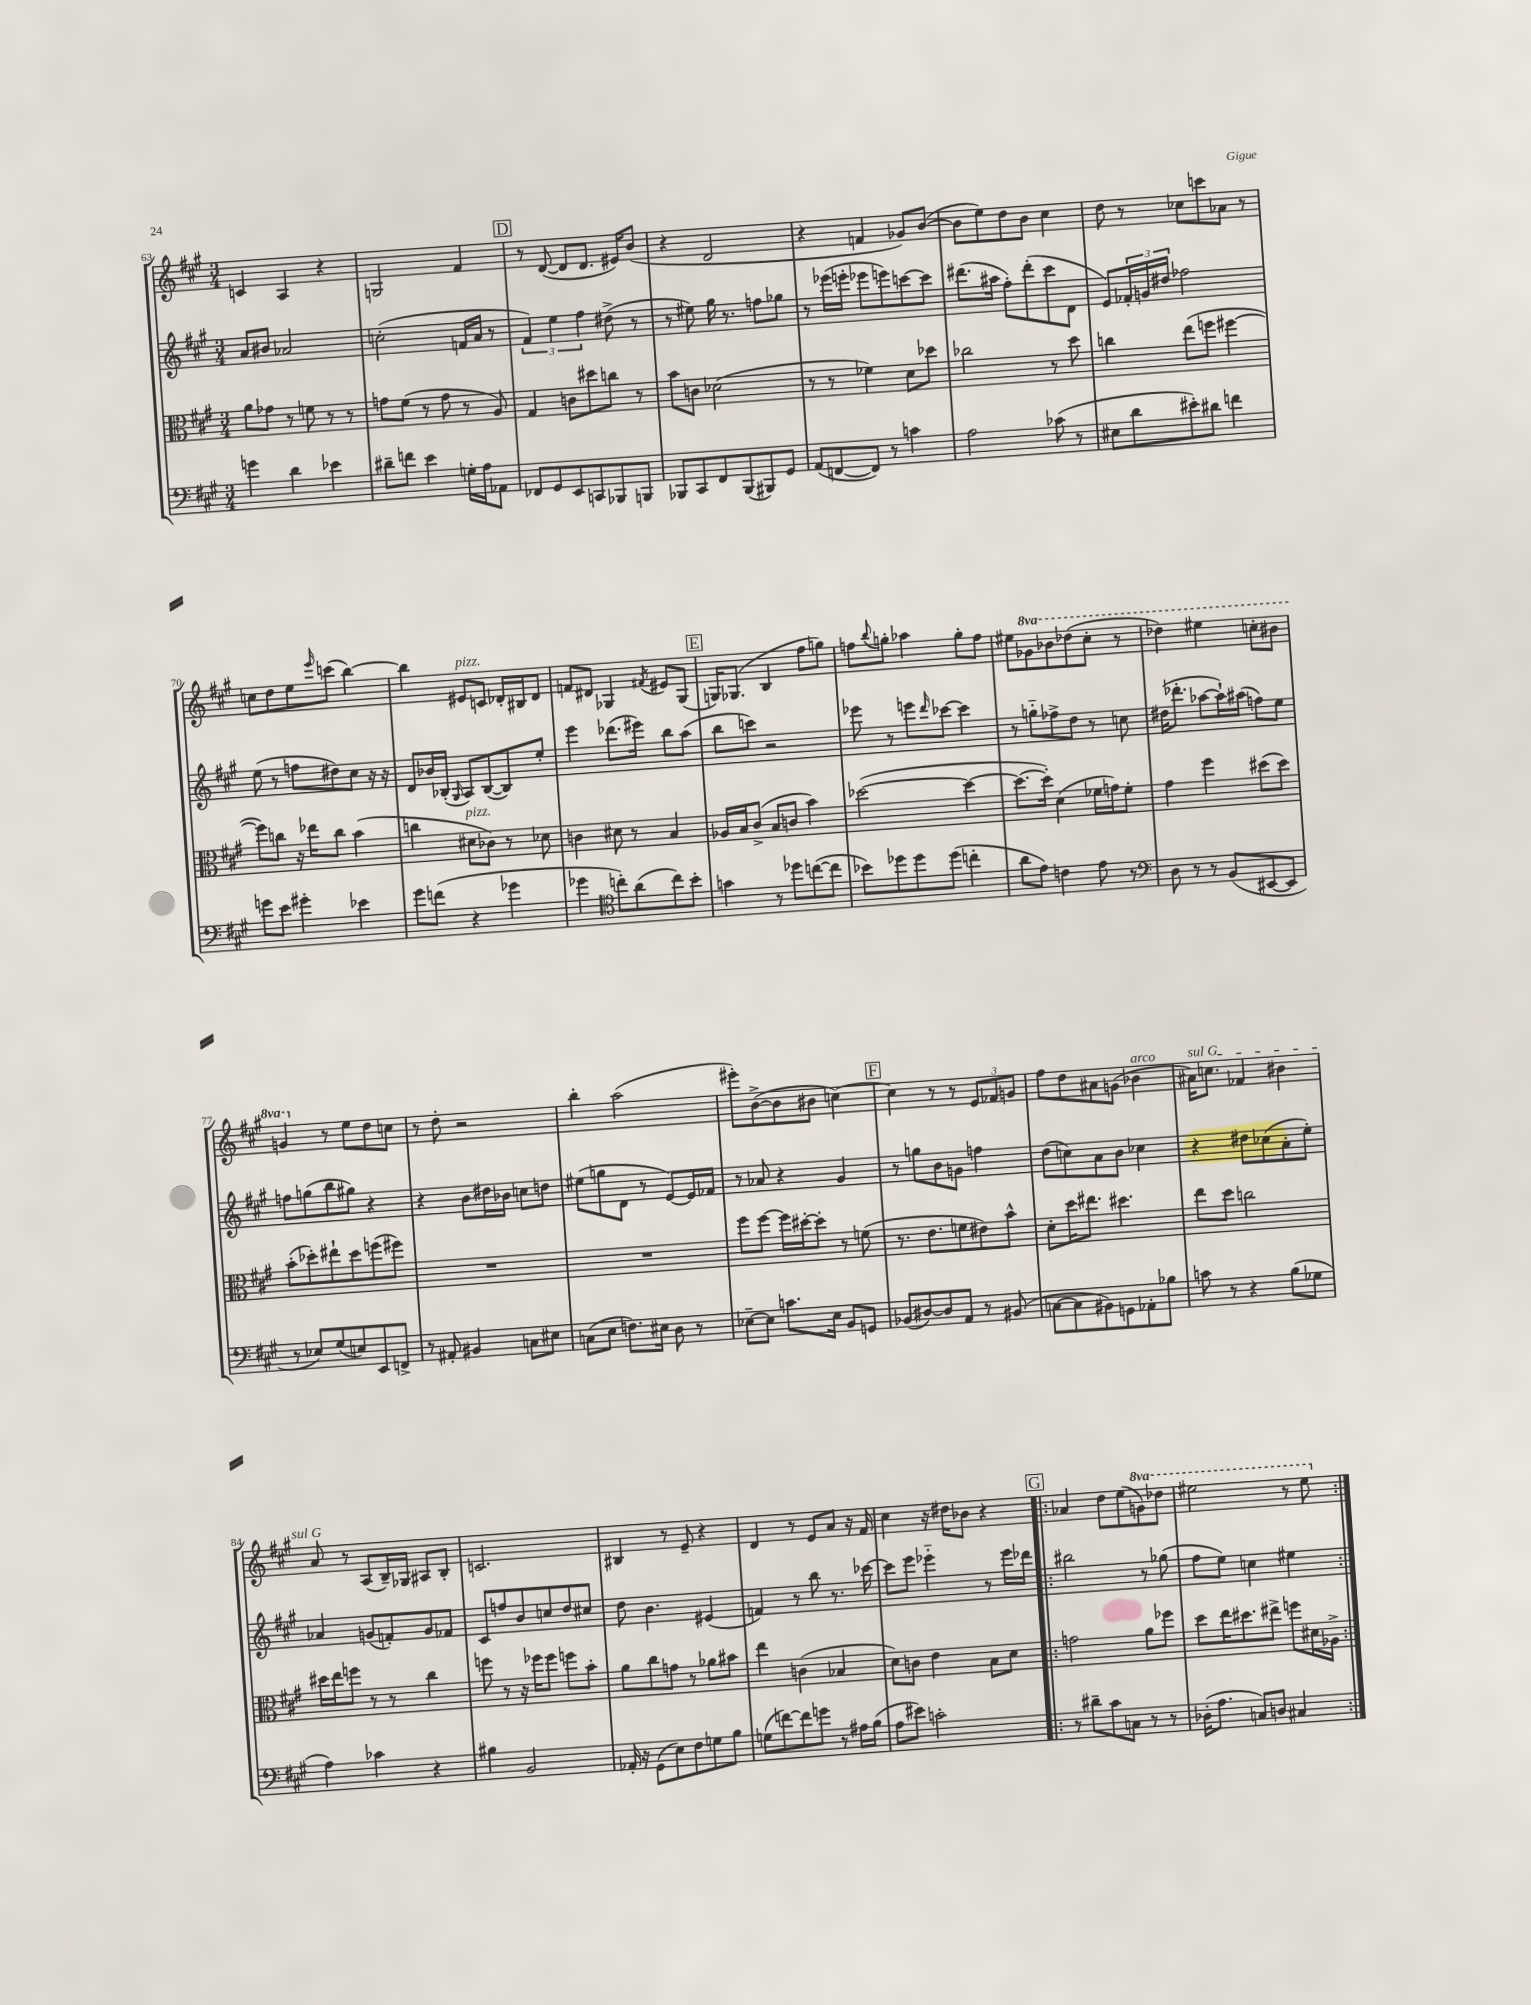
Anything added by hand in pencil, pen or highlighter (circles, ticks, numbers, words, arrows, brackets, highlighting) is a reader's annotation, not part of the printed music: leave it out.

**kern	**kern	**kern	**kern
*staff4	*staff3	*staff2	*staff1
*clefF4	*clefC3	*clefG2	*clefG2
*k[f#c#g#]	*k[f#c#g#]	*k[f#c#g#]	*k[f#c#g#]
*M3/4	*M3/4	*M3/4	*M3/4
4g\	8a\L	8a/L	4c/
.	8g-\J	8b#/J	.
4d\	8r	2a-/	4A/
.	8f\	.	.
4e-\	8r	.	4r
.	8r	.	.
=	=	=	=
8d#~\L	8g\L	(2cc'\	2G/
8f\J	(8f#\J	.	.
4e\	8r	.	.
.	8g\	.	.
16G'\LL	8r	16f/LL	4f#/
16A\J	.	16a/JJ	.
8AA-\J	8A/)	8r	.
=	=	=	=
8FF-/L	4G#/	6f#/)	8r
8GG#/	.	.	([8d/
.	.	6ee\	.
8EE/	8c\L	.	8d/]L
.	.	6ff#\	.
8CC/	8dd#\	.	8.d/J
8BBB-/	8cc\J	(8dd#^\	.
.	.	.	16e#/LK)
8BBB/J	8r	8r	(8b/J
=	=	=	=
8BBB-/L	8b\L	8r	4r
8CC#/	8c\J	8ee#\)	.
8FF#/	(2d-\	16gg#\	2d/
.	.	8.r	.
(8BBB-/	.	.	.
8BBB#/)	.	8ff\L	.
8GG#/J	.	8gg-\J	.
=	=	=	=
(8AA/L	8r	8r	4r
[8FF/	8r	(16eee-\LL	.
.	.	16eee'\JJ	.
8FF/]J)	4f-\)	8eee-\L	4f/
8r	.	8eee\)	.
4c\	8d\L	[8ccc\	8g-/L)
.	8dd-\J	8ccc\]J	([8b/J
=	=	=	=
2A\	2cc-\	(8.ddd#\L	8b\]L
.	.	.	8ee\)
.	.	16aa#\Jk	.
.	.	8ff#'\L)	8dd\
.	.	(8ddd#'\	8b\J
(8c-\	8r	8ccc#\	4cc#\
8r	8dd\	8d\J	.
=	=	=	=
8E#\L	4cc\	8e/L)	8dd\
8d\	.	24f-'/L	8r
.	.	24g/	.
.	.	24dd#/JJ	.
8e#'\)	(8ee\L	2ff-\	8cc-\L
8d#\J	8ff\J	.	8ccc\
4f\	[4ff#\	.	8a-\J
.	.	.	8r
=	=	=	=
8g\L	8ff#\]L)	(8ee\	8cc\L
8e\J	8cc\J	8r	8dd\
4g#'\	16r	8ff\L	8ee\
.	16ee-\LK	.	.
.	.	.	16qqeee/
.	8cc\J	8dd#\)	(8ccc\J
4e-\	(4b\	8cc#\J	[4bb\)
.	.	16r	.
.	.	16r	.
=	=	=	=
8g#\L	4cc\	8d/L	4bb\]
(8f\J	.	16b-/L	.
.	.	(16B-'/JJ	.
.	.	16qqG#/	.
4r	8d#\L	8A/L)	8e#/L
.	8c-\J)	([8B-/	8c/J
4g-\	8r	8B-/])	16d-'/LL
.	.	.	16B#/J
.	8d-\	8ee'/J	8d-/J
=	=	=	=
4g-\	4c\	4eee\	8f/L
.	.	.	8d#/J
*clefC4	*	*	*
8cc'\L)	8d#\	(8.ddd-\L	4G-/
(8a\	8r	.	.
.	.	16eee#\Jk)	.
.	.	.	8qf#/
8cc\)	4B/	8bb\L	8e#/L
8b'\J	.	(8aa\J	(8G-/J
=	=	=	=
4g\	16A-/LL	8bb\L	16G/LK)
.	16B/J	.	(8.G-/J
.	(8c#^/J	8ccc\J)	.
8r	8B/L	2r	4B/
8dd-\L	8c/J	.	.
([8cc\	4b\)	.	8ff#\L
8cc\]J	.	.	8gg\J)
=	=	=	=
8b-\L)	([2dd-\	8eee-\	8ff\L
.	.	.	8qqbb/
8dd-\	.	8r	8gg'\J
8dd-\	.	8eee\L	4aa-\
.	.	16qqddd/	.
(8dd-\J	.	[8ccc-\J	.
4cc'\	4dd-\_	4ccc-\]	8gg'\L
.	.	.	8ff\J
=	=	=	=
8a\L	8.dd-\_L	8r	8ee#\L
8e\J)	.	8gg'~\L	8gg-\
.	16dd-'\]Jk)	.	.
4c\	(4d\	8ff-^\	8bb-\
.	.	8dd\J	(8ddd-\
8e\	16f-\LL	8r	8ccc#'\J
.	16g\J)	.	.
8r	8f-'\J	8cc\	8r
=	=	=	=
*clefF4	*	*	*
8D\	4g#\	(16dd#\LK	4ddd-\)
.	.	8.ddd-'\J	.
8r	.	.	.
8r	4ff#\	[8aa-\L	4eee#\
(8BB/L	.	16aa-`\]L)	.
.	.	(16aa#\JJ	.
[8EE#/	(8dd#\L	8ff\L)	8ccc'\L
8EE#/]J	8dd#\J)	8ee\J	8bb#\J
=	=	=	=
8r	(8b'\L	8ff\L	4gg/
8E-/L)	8dd-'\)	(8gg\	.
(8G#/	8ee#`\	8bb\	8r
8E/)	8dd-\	8gg#\J)	8ee\L
8EE/	(8ff\	4r	8dd\
8FF^/J	8ff#\J)	.	8cc\J
=	=	=	=
8r	2.r	4r	8r
8AA#'/	.	.	8dd'\
4BB#/	.	8b\L	2r
.	.	16dd#\L	.
.	.	16b-\JJ	.
8C\L	.	8cc\L	.
8E#\J	.	8dd\J	.
=	=	=	=
(8C\L	2.r	(8ee#\L	4bb'\
8E\J	.	8gg\	.
8.F\L)	.	8d\J	(2aa\
.	.	8r	.
16E#\Jk	.	.	.
8D\	.	[8e/L)	.
8r	.	16e/]L	.
.	.	16f-/JJ	.
=	=	=	=
[8E-~\L	8ff#\L	8r	8eee#'\L)
8E-\]J	[8ff#\J	8a-/	([8b^\
8.c\L	16ff#\]LL	4r	8b\]
.	[16dd#'\J	.	.
.	8dd#'\]J	.	8b#\J
16E-\Jk	.	.	.
8BB/L	8r	4g#/	[4cc\)
8GG/J	(8f\	.	.
=	=	=	=
(8BB-/L	8.r	8r	4cc\]
[8D#/)	.	8gg\L	.
.	8.e\L	.	.
8D#/]	.	8b\	8r
8AA/J	8f\	8g\J	8r
8r	8e#\)	4ff\	12e/L
.	.	.	12f-/
(8BB#/	8b^^\J	.	.
.	.	.	12g/J
=	=	=	=
[8C\L	8d'\L	(8dd\L	8ff#\L
8C\]	16dd\K	8cc\)	8dd\
.	8.ee#\J	.	.
8BB#\)	.	8a\	8a#\
8GG\	4.dd#\	8b\J	(8g\J
8AA-'\	.	4cc-\	4b-\
8B-\J	.	.	.
=	=	=	=
8c\	8ee\L	4r	16a#\LK)
.	.	.	8.cc\J
8r	8dd\J	.	.
4r	2cc\	8dd#\L	4f-/
.	.	(8cc-\	.
(8B\L	.	8a'\	4b#\
8G-\J	.	8ee'\J)	.
=	=	=	=
4A\)	16dd#\LL	4a-/	8a/
.	16ee\J	.	.
.	8ff\J	.	8r
4c-\	8r	(8g/L	(8A/L
.	8r	8f'/)	16B~/L)
.	.	.	16G-/JJ
4r	4cc#\	8g/	8A#/L
.	.	8f-/J	8B'/J
=	=	=	=
4B#\	8ff\	8c#/L	2.c/
.	8r	8ff/	.
2BB/	16r	8b/	.
.	16ff-\LK	.	.
.	8ff-\J	8cc/	.
.	8ff\L	8dd/	.
.	8b'\J	8cc#/J	.
=	=	=	=
16AA-'/	8a\L	8dd\	4B#/
16r	.	.	.
(8GG#\L	8cc#\	4.b\	.
8E\)	8g\J	.	8r
8F#\	8r	.	8e~/
8G\	8a-\L	(4e#/	4r
8B\J	8b#\J	.	.
=	=	=	=
(8G\L	4ee\	4f/)	4d/
[8f\)	.	.	.
8f\]	(4c\	8r	8r
8g\J	.	8bb\	8e/L
8r	4B-/	8.r	8a/J
16A#\LL	.	.	16r
(16B\JJ	.	[16ccc-\	16f#/
=	=	=	=
8A\L	8d\L)	8ccc-\]L	4cc#\
8e#\J)	8c\J	8eee\J	.
2c'\	4e\	4eee-'~\	16r
.	.	.	16dd#\LK
.	.	.	8b-\J
.	8B\L	8r	4r
.	8d\J	16eee-\LL	.
.	.	16ddd-\JJ	.
=!|:	=!|:	=!|:	=!|:
8r	2g\	2bb#\	4a-/
8d#~\L	.	.	.
8c#\	.	.	8dd\L
8C\J	.	.	(8ee\
8r	8a\L	8r	8gg\)
8r	8ff-\J	(8gg-\	8ddd-\J
=	=	=	=
(16D-'\LK	8dd\L	8ff#\L	2eee#\
8.A\J	.	.	.
.	16ee\K	8ee\J)	.
.	8.dd#\	.	.
8C/L)	.	4cc\	.
8D/J	8ee#^\J	.	.
4C#/	8ff\L	4ee#\	8r
.	16d#\L	.	8eee#\
.	16A-^\JJ	.	.
==:|!	==:|!	==:|!	==:|!
*-	*-	*-	*-
